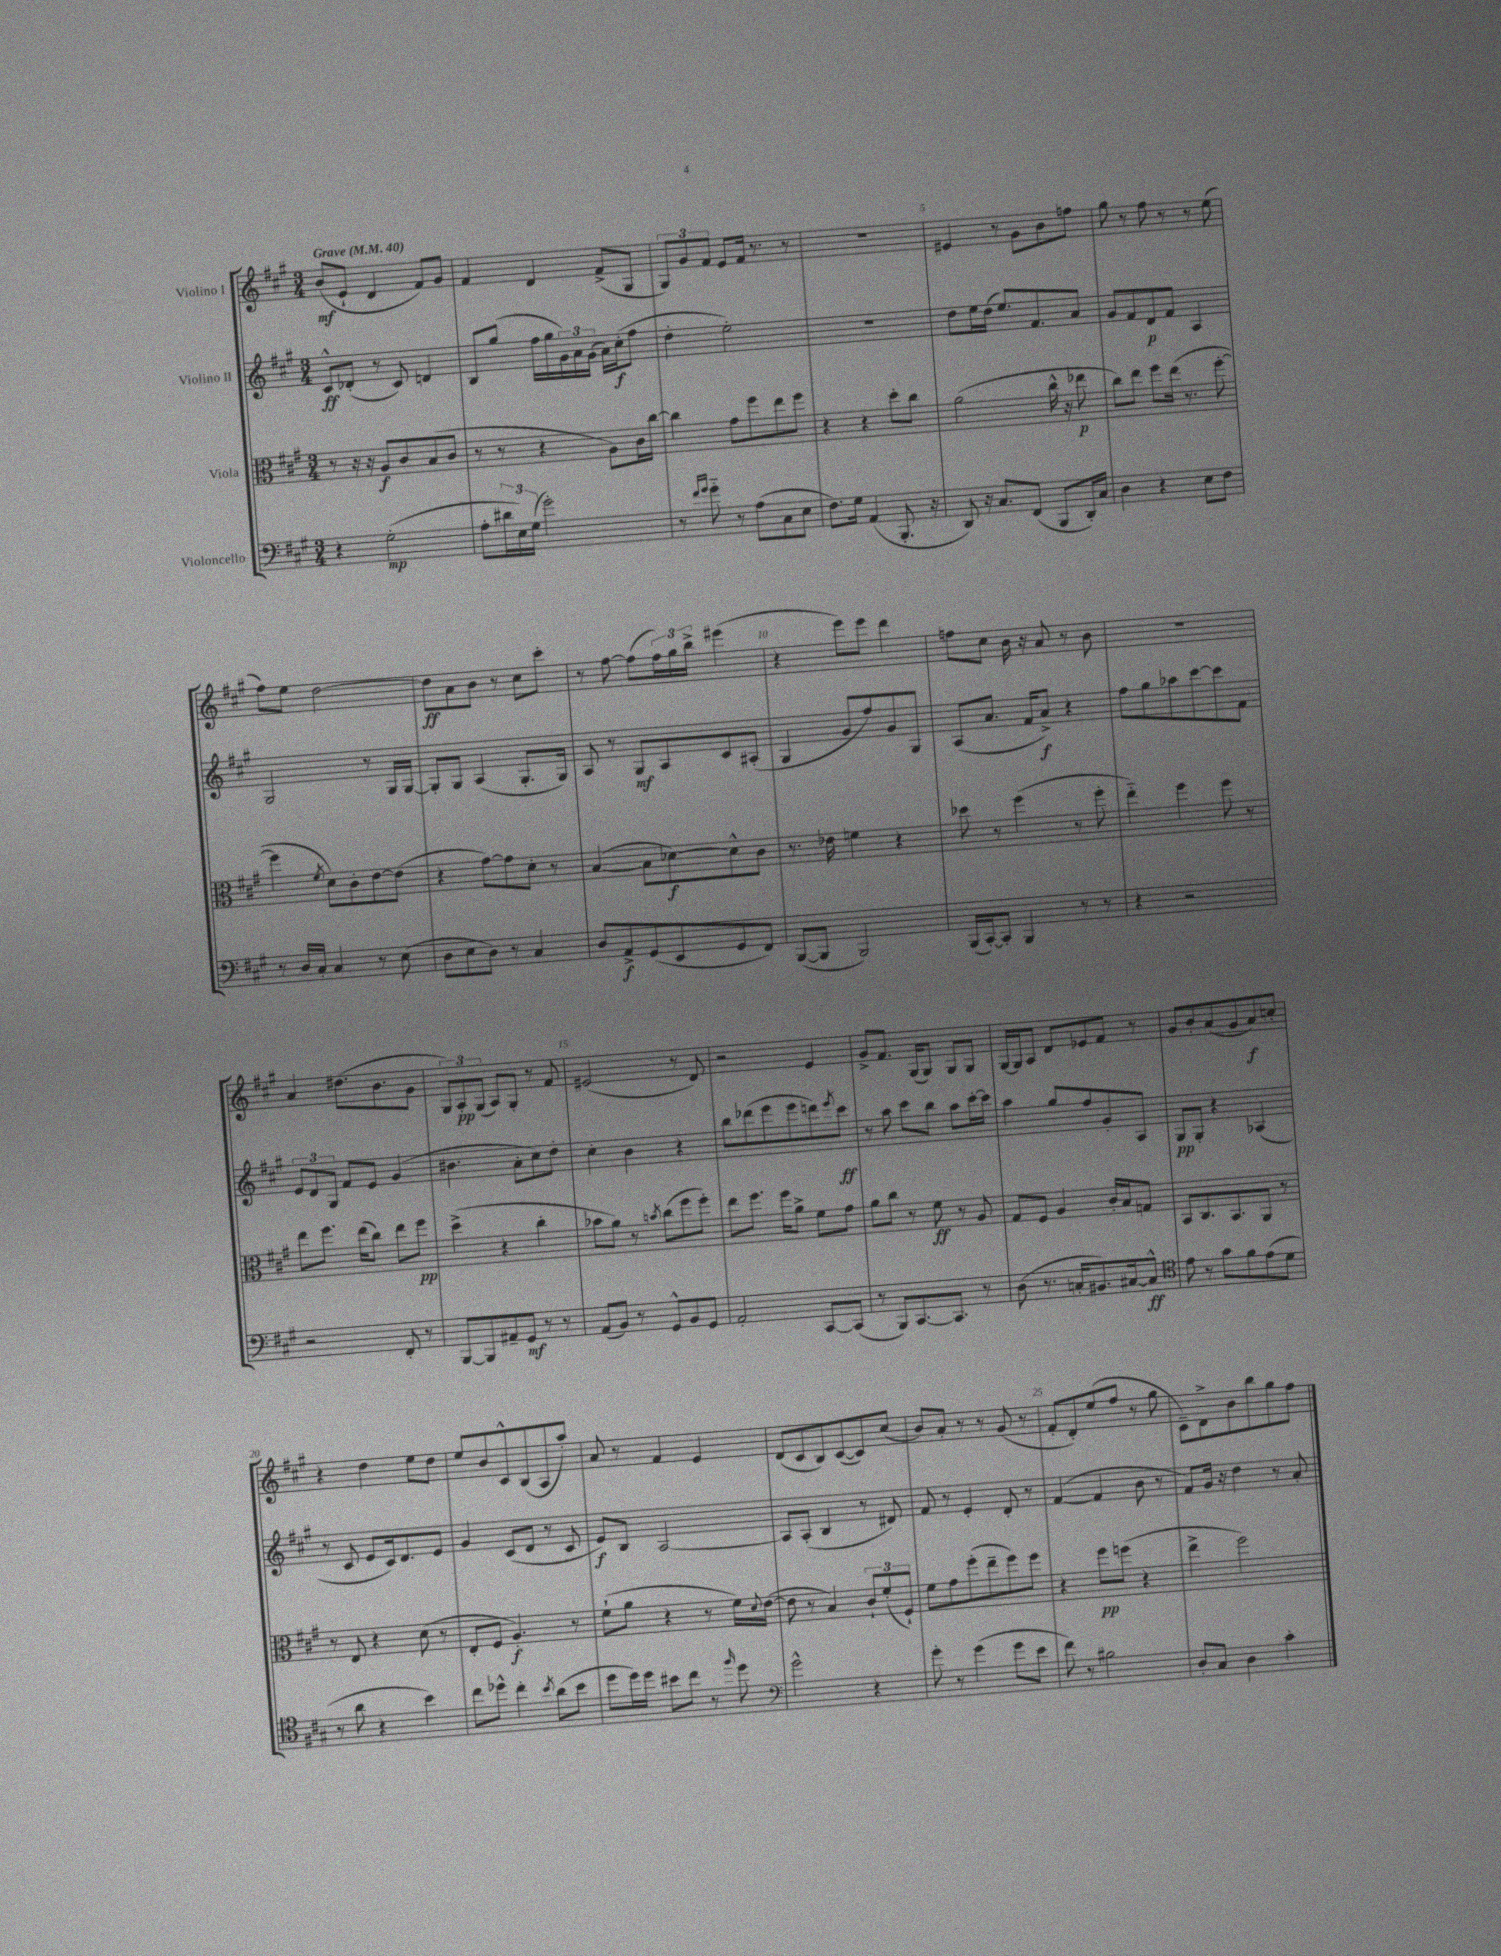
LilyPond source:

<<
\new StaffGroup <<
\new Staff = "s0" \with { instrumentName = "Violino I" } {
    \clef treble \key a \major \numericTimeSignature \time 3/4 \tempo "Grave" 4 = 40
    b'8\mf( e'8-! d'4 fis'8) gis'8 |
    fis'4 d'4 fis'8->( gis8 |
    \tuplet 3/2 { gis8) gis'8 fis'8 } e'8 fis'16 r8. r8 |
    R2. |
    eis'4 r8 gis'8 b'8 f''8 |
    gis''8 r8 fis''8 r8 r8 e''8( |
    fis''8) e''8 d''2~ |
    d''8\ff a'8 b'8 r8 cis''8 cis'''8-. |
    r8 fis''8~ fis''8( \tuplet 3/2 { fis''16) gis''16 b''16-> } eis'''4( |
    r4 e'''8) e'''8 d'''4 |
    f''8 cis''8 b'16 r16 a'8 r8 b'8 |
    R2. |
    a'4 dis''8.( b'8. gis'8 |
    \tuplet 3/2 { gis8) a8-.\pp gis8( } a8) gis8-. r8 fis'8 |
    eis'2( r8 d'8) |
    r2 e'4 |
    gis'8-> fis'8. gis16( gis8) gis8 gis8 |
    gis16~ gis16 a8 d'8 ees'8 fis'8 r8 |
    gis'8 b'8-. a'8( gis'8 a'8\f) c''8-. |
    r4 d''4 e''8 d''8 |
    e''8 b'8 cis'8-^ b8( a8 a''8-.) |
    a'8 r8 fis'4 e'4 |
    d'8( cis'8 b8) cis'8~( cis'8) cis''8( |
    b'8) a'8-. r8 r8 gis'8( r8 |
    fis'8-. d'8-.) e''8( fis''8 r8 gis''8 |
    cis'8--) d'8-> b'8 b''8 gis''8 fis''8 \bar "|." |
}
\new Staff = "s1" \with { instrumentName = "Violino II" } {
    \clef treble \key a \major \numericTimeSignature \time 3/4
    cis'8-^\ff des'8-.( r8 cis'8) d'4 |
    b8 gis''8( fis''16 gis''16 \tuplet 3/2 { gis'16) a'16 gis'16( } a'16) cis''16-.\f( fis''8 |
    d''4-. e''2-.) |
    R2. |
    d''8 e''16 d''16( e''8.) fis'8. a'8 |
    gis'8 fis'8 d'8\p fis'8 a4 |
    gis2 r8 gis16 gis16~ |
    gis8-. gis8 a4( gis8.-. gis16) |
    a8 r8 gis8\mf a8 cis'8 ais8-.( |
    gis4 gis'8 fis''8) gis'8 gis8 |
    a8( a'8. fis'16 a'8->\f) r4 |
    fis''8 gis''8 aes''8 cis'''8~ cis'''8 fis'8 |
    \tuplet 3/2 { e'8 d'8 gis8 } fis'8 e'8 gis'4( |
    bis'4. a'8-. cis''8) d''8-. |
    cis''4-. b'4 r4 |
    b''8 des'''8( e'''8 e'''8 d'''8) \acciaccatura { e'''8 } cis'''8\ff |
    r8 a''8 cis'''8 b''8 a''8 cis'''16~-. cis'''16 |
    a''4 gis''8 fis''8 gis'8-. a8 |
    gis8\pp gis8-. r4 aes4( |
    r8 cis'8 e'8 cis'16) d'8. e'8 |
    gis'4 cis'8( d'8 r8 cis'8 |
    e'8\f) b8 a2~ |
    a8 a8-.( b4 r8 dis'8) |
    fis'8 r8 e'4-. d'8-. r8 |
    fis'4~( fis'4 b'8 r8 |
    fis'8) gis'16 r16 d''4 r8 a'8-. \bar "|." |
}
\new Staff = "s2" \with { instrumentName = "Viola" } {
    \clef alto \key a \major \numericTimeSignature \time 3/4
    r8 r16 r16 a8\f cis'8 b8( cis'8 |
    r8 r8 r4 a8) cis'16 cis''16~ |
    cis''4 gis'8 fis''8 e''8 fis''8 |
    r4 r4 d''8-. cis''8 |
    a'2( cis''16-^ r16 ees''8\p |
    cis''8) e''8 fis''8 e''16( r8. fis''8~-. |
    fis''4 \acciaccatura { fis'8 } d'8) cis'8-. e'8~ e'8( |
    r4 gis'8~) gis'8 d'8-. r8 |
    b4~( b8 des'8~\f) des'8-^ cis'8 |
    r8. ees'16 f'4 r4 |
    des''8 r8 fis''4( r8 fis''8-. |
    e''4-_) fis''4 fis''8 r8 |
    e''8 fis''8. e''16( cis''8) e''8 fis''8\pp |
    d''4->( r4 cis''4-. |
    bes'8 a'8) r8 \acciaccatura { b'8 } cis''8( fis''8 fis''8-.) |
    e''8 fis''8. fis''16 a'8-> fis'8 gis'8 |
    a'8 cis''8 r8 fis'8\ff r8 a8 |
    gis8 fis8 a4 cis'16-. b16 g8 |
    b,8 cis8. b,8. a,8 r8 |
    r8 e8 r4 d'8( r8 |
    e8-. fis8 a4.-.\f) r8 |
    fis'8-!( a'8 r4 r8 fis'16) \appoggiatura { d'8 } e'16~( |
    e'8 r8 b4) \tuplet 3/2 { cis'8-! fis'8-.( fis8-!) } |
    fis'8 gis'8 fis''8-.( e''8-- fis''8) fis''8 |
    r4 fis''8\pp f''8( r4 |
    e''4-> fis''2) \bar "|." |
}
\new Staff = "s3" \with { instrumentName = "Violoncello" } {
    \clef bass \key a \major \numericTimeSignature \time 3/4
    r4 gis2-.\mp( |
    a8-. \tuplet 3/2 { dis'16 e16) gis16( } gis'2-.) |
    r8 \grace { fis'16 gis'16 } gis'8-_ r8 a8( cis8 e8 |
    fis8.) gis16 a,4( b,,8.-. r16 |
    d,8) r16 cis8. fis,8( b,,8 d,16-.) cis16 |
    d4 r4 e8 fis8 |
    r8 d16 cis16-. cis4 r8 e8( |
    d8 e8 d8) r8 cis4 |
    d8 a,8->\f gis,8( e,8 gis,8 fis,8) |
    b,,8~( b,,8 b,,2) |
    b,,16( cis,16~-.) cis,8-. b,,4 r8 r8 |
    r4 r2 |
    r2 fis,8-. r8 |
    b,,8~ b,,8 ais,8-- gis,8\mf r8 r8 |
    a,8( b,8) r8 gis,8-^ b,8 gis,8 |
    a,2-. cis,8~ cis,8( |
    r8 b,,8) cis,8.~ cis,8. r8 |
    d8( r8. c16-. bis,8.) cis16~ cis8-^\ff |
    \clef tenor e'8 r8 gis'8 fis'8 e'8( d'8 |
    r8 a'8 r4 b'4) |
    cis''8 des''8-^ cis''4-. \acciaccatura { b'8 } a'8( b'8 |
    d''8 d''16) d''16 bis'8 cis''8 r8 \grace { fis''16 } d''8 |
    \clef bass gis'2-^ r4 |
    gis'8-. r8 gis'4( gis'8 e'8 |
    fis'8) r8 bis2 |
    d8-. cis8 d4 cis'4-. \bar "|." |
}
>>
>>
\layout { \context { \Score \override BarNumber.break-visibility = ##(#f #t #t) barNumberVisibility = #(every-nth-bar-number-visible 5) } }
